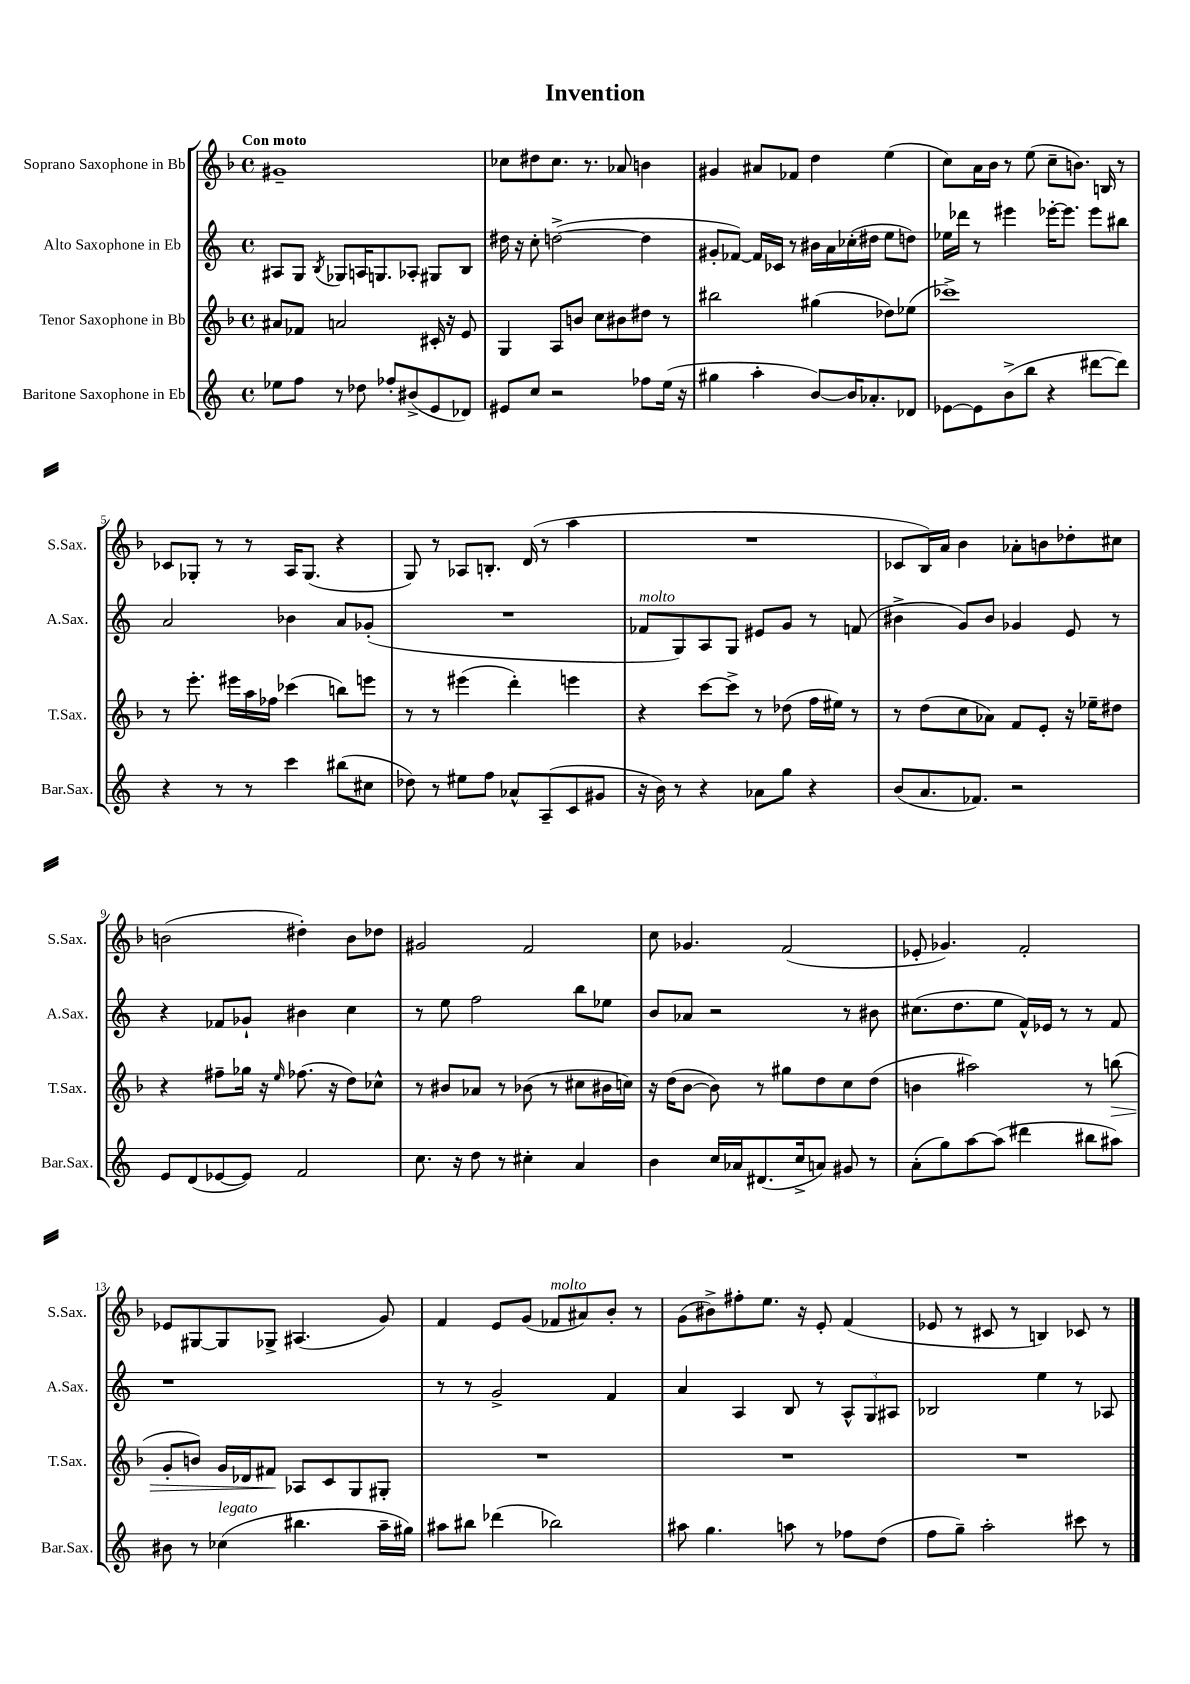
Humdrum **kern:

**kern	**kern	**kern	**kern
*staff4	*staff3	*staff2	*staff1
*clefG2	*clefG2	*clefG2	*clefG2
*k[]	*k[b-]	*k[]	*k[b-]
*M4/4	*M4/4	*M4/4	*M4/4
*met(c)	*met(c)	*met(c)	*met(c)
8ee-	8a#	8A#	1g#~
8ff	8f-	8G	.
.	.	8qB	.
8r	2a	8G-	.
8dd-	.	16A	.
.	.	8.G	.
8ff-'	.	.	.
(8b#^	.	8A-'	.
8e	16c#'	8G#	.
.	16r	.	.
8d-)	8e	8B	.
=	=	=	=
8e#	4G	16dd#	8cc-
.	.	16r	.
8cc	.	8cc'	8dd#
2r	8A	([2dd^	8.cc-
.	8b	.	.
.	.	.	8.r
.	8cc	.	.
.	8b#	.	8a-
8ff-	8dd#	4dd]	4b
(16ee	8r	.	.
16r	.	.	.
=	=	=	=
4gg#	2bb#	8g#'	4g#
.	.	[8f-)	.
4aa'	.	16f-]	8a#
.	.	16c-	.
.	.	8r	8f-
[8b)	(4gg#	16b#	4dd
.	.	16a	.
16b]	.	(16cc-'	.
8.a-'	.	16dd#	.
.	8dd-)	8ee	(4ee
8d-	(8ee-	8dd)	.
=	=	=	=
[8e-	1ccc-^)	16ee-	8cc)
.	.	16ddd-	.
8e-]	.	8r	16a
.	.	.	16b-
(8b^	.	4eee#	8r
8bb	.	.	(8ee
4r	.	[16eee-'	8cc~
.	.	8.eee-]	.
.	.	.	8.b)
[8ddd#	.	8eee-	.
.	.	.	16B
8ddd#])	.	8bb#	8r
=	=	=	=
4r	8r	2a	8c-
.	8.eee'	.	8G-'
8r	.	.	8r
.	16eee#	.	.
8r	16aa	.	8r
.	16ff-	.	.
4ccc	(4ccc-	4b-	16A
.	.	.	(8.G-
(8bb#	8bb)	8a	4r
8cc#	8eee	(8g-'	.
=	=	=	=
8dd-)	8r	1r	8G)
8r	8r	.	8r
8ee#	(4eee#	.	8A-
8ff	.	.	8.B'
8a-^^	4ddd')	.	.
.	.	.	(16d
(8A~	.	.	8r
8c	4eee	.	4aa
8g#	.	.	.
=	=	=	=
16r	4r	8f-	1r
16b)	.	.	.
8r	.	8G)	.
4r	[8ccc	8A	.
.	8ccc^]	8G	.
8a-	8r	8e#	.
8gg	(8dd-	8g	.
4r	16ff	8r	.
.	16ee#)	.	.
.	8r	(8f	.
=	=	=	=
(8b	8r	4b#^	8c-
8.a	(8dd	.	16B-)
.	.	.	16a
.	8cc	8g)	4b-
8.f-)	.	.	.
.	8a-)	8b#	.
2r	8f	4g-	8a-'
.	8e'	.	8b
.	16r	8e	8dd-'
.	16ee-~	.	.
.	8dd#	8r	8cc#
=	=	=	=
8e	4r	4r	(2b
(8d	.	.	.
[8e-	8ff#~	8f-	.
8e-])	16gg-	8g-`	.
.	16r	.	.
.	16qqee	.	.
2f	(8.ff-	4b#	4dd#')
.	16r	.	.
.	8dd)	4cc	8b
.	8cc-^^	.	8dd-
=	=	=	=
8.cc	8r	8r	2g#
.	8b#	8ee	.
16r	.	.	.
8dd	8a-	2ff	.
8r	8r	.	.
4cc#'	(8b-	.	2f
.	8r	.	.
4a	8cc#	8bb	.
.	16b#	8ee-	.
.	16cc)	.	.
=	=	=	=
4b	16r	8b	8cc
.	(16dd	.	.
.	[8b-	8a-	4.g-
16cc	8b-])	2r	.
16a-	.	.	.
(8.d#	8r	.	.
.	8gg#	.	(2f
16cc^	.	.	.
8a)	8dd	.	.
8g#	8cc	8r	.
8r	(8dd	8b#	.
=	=	=	=
(8a'	4b	(8.cc#	8e-'
8gg)	.	.	4.g-)
.	.	8.dd	.
[8aa	2aa#)	.	.
(8aa]	.	8ee	.
4ddd#	.	16f^^)	2f'
.	.	16e-	.
.	.	8r	.
8bb#	8r	8r	.
8aa#)	(8bb	8f	.
=	=	=	=
8b#	8g'	1r	8e-
8r	8b)	.	[8G#
(4cc-	16g	.	8G#]
.	16d-	.	.
.	8f#	.	8G-^
4.bb#	8A-	.	(4.A#
.	8c	.	.
.	8G	.	.
16aa~	8G#'	.	8g)
16gg#)	.	.	.
=	=	=	=
8aa#	1r	8r	4f
8bb#	.	8r	.
(4ddd-	.	2g^	8e
.	.	.	(8g
2bb-)	.	.	8f-
.	.	.	8a#)
.	.	4f	8b-'
.	.	.	8r
=	=	=	=
8aa#	1r	4a	(8g
4.gg	.	.	8b#^)
.	.	4A	8ff#'
.	.	.	8.ee
8aa	.	8B	.
.	.	.	16r
8r	.	8r	8e'
8ff-	.	12A^^	(4f
.	.	12G	.
(8dd	.	.	.
.	.	12A#	.
=	=	=	=
8ff	1r	2B-	8e-
8gg~)	.	.	8r
2aa'	.	.	8c#
.	.	.	8r
.	.	4ee	4B)
8ccc#	.	8r	8c-
8r	.	8A-	8r
==	==	==	==
*-	*-	*-	*-
